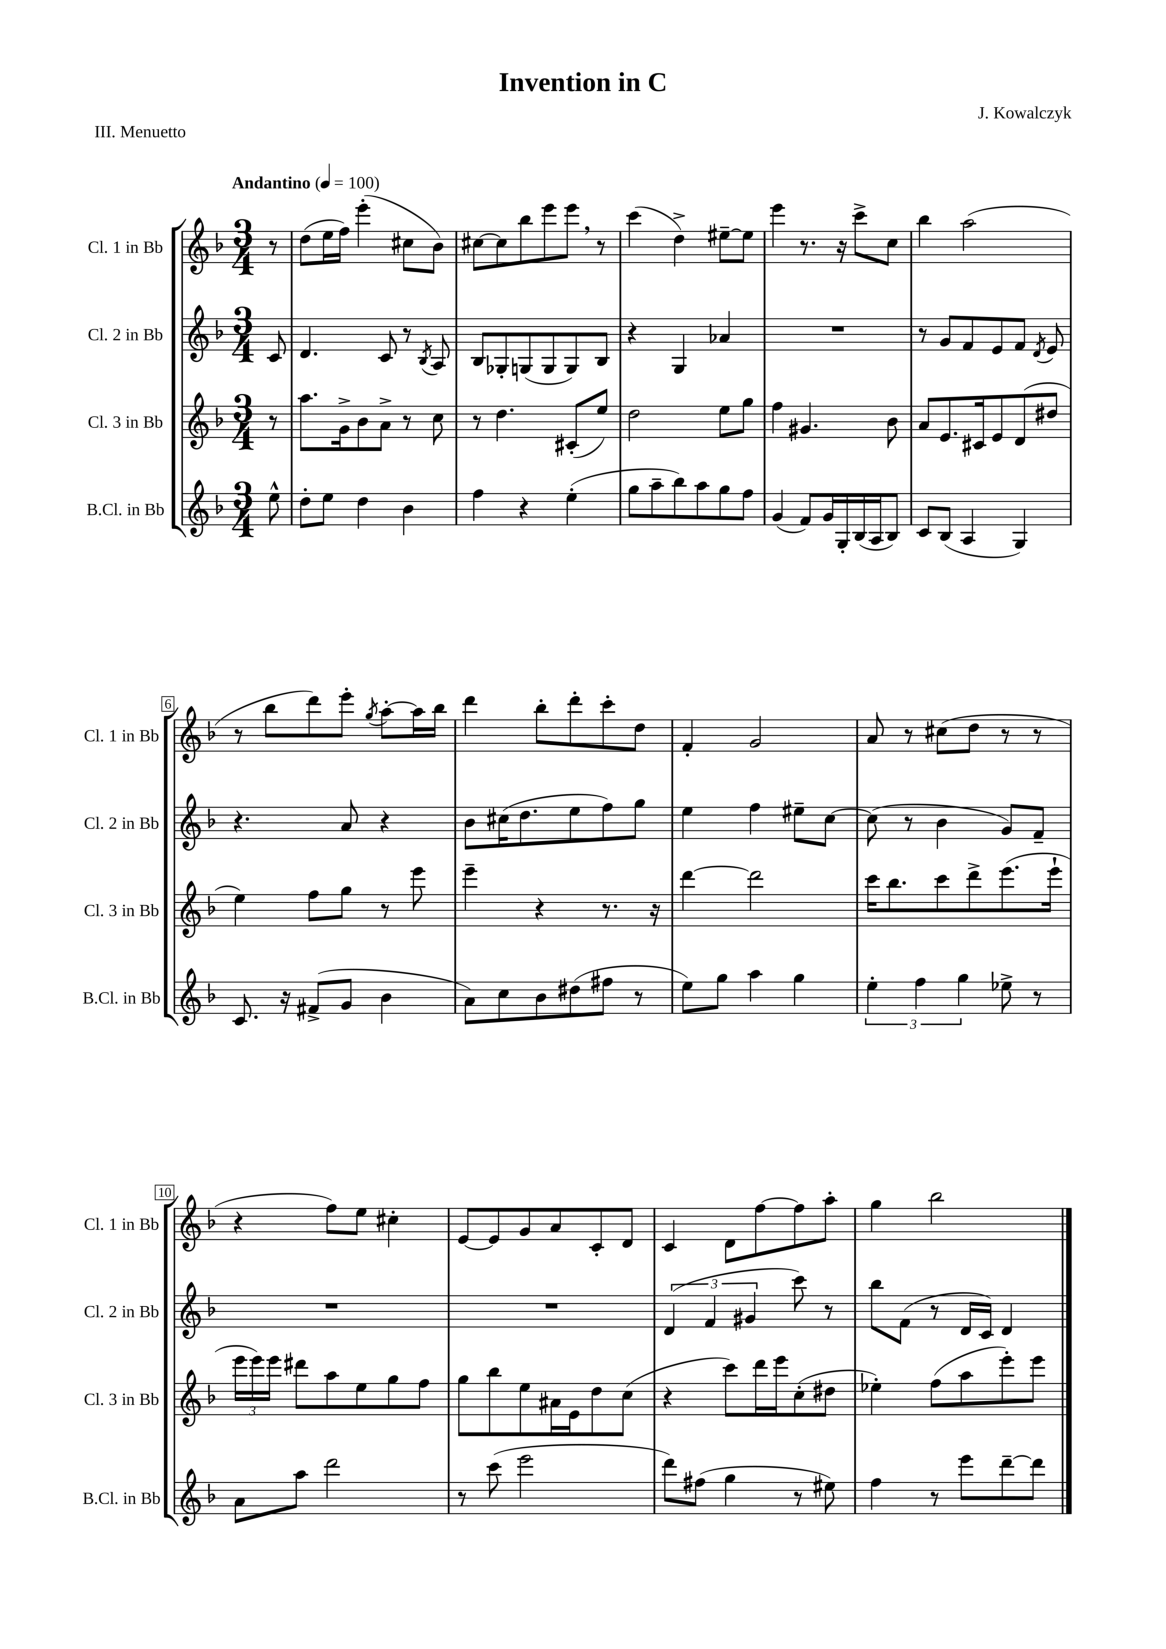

**kern	**kern	**kern	**kern
*staff4	*staff3	*staff2	*staff1
*clefG2	*clefG2	*clefG2	*clefG2
*k[b-]	*k[b-]	*k[b-]	*k[b-]
*M3/4	*M3/4	*M3/4	*M3/4
*MM100	*MM100	*MM100	*MM100
8ee^^	8r	8c	8r
=	=	=	=
8dd'	8.aa	4.d	(8dd
8ee	.	.	16ee
.	16g^	.	16ff)
4dd	8b-	.	(4eee'
.	8a^	8c	.
4b-	8r	8r	8cc#
.	.	8qB-	.
.	8cc	8A	8b-)
=	=	=	=
4ff	8r	8B-	[8cc#
.	4.dd	8G-'	8cc#]
4r	.	(8G	8bb-
.	.	8G	8eee
(4ee'	(8c#'	8G)	8eee
.	8ee)	8B-	8r
=	=	=	=
8gg	2dd	4r	(4ccc
8aa~	.	.	.
8bb-)	.	4G	4dd^)
8aa	.	.	.
8gg	8ee	4a-	[8ee#~
8ff	8gg	.	8ee#]
=	=	=	=
(4g	4ff	2.r	4eee
8f)	4.g#	.	8.r
16g	.	.	.
16G'	.	.	16r
(16B-	.	.	8ccc^
16A	.	.	.
8B-)	8b-	.	8cc
=	=	=	=
8c	8a	8r	4bb-
(8B-	8.e	8g	.
4A	.	8f	(2aa
.	16c#	.	.
.	8e	8e	.
4G)	(8d	8f	.
.	.	8qd	.
.	8dd#	8e	.
=	=	=	=
8.c	4ee)	4.r	8r
.	.	.	8bb-
16r	.	.	.
(8f#^	8ff	.	8ddd)
8g	8gg	8a	8eee'
.	.	.	8qgg
4b-	8r	4r	[8aa'
.	8eee	.	16aa]
.	.	.	16bb-
=	=	=	=
8a)	4eee~	8b-	4ddd
8cc	.	(16cc#	.
.	.	8.dd	.
8b-	4r	.	8bb-'
(8dd#	.	8ee	8ddd'
8ff#	8.r	8ff)	8ccc'
8r	.	8gg	8dd
.	16r	.	.
=	=	=	=
8ee)	[4ddd	4ee	4f'
8gg	.	.	.
4aa	2ddd]	4ff	2g
4gg	.	8ee#~	.
.	.	[8cc	.
=	=	=	=
6ee'	16ccc	(8cc]	8a
.	8.bb-	.	.
.	.	8r	8r
6ff	.	.	.
.	8ccc	4b-	(8cc#
6gg	.	.	.
.	8ddd^	.	8dd
8ee-^	(8.eee	8g)	8r
8r	.	8f~	8r
.	16eee`	.	.
=	=	=	=
8a	24eee	2.r	4r
.	24eee)	.	.
.	24eee	.	.
8aa	8ddd#	.	.
2ddd	8aa	.	8ff)
.	8ee	.	8ee
.	8gg	.	4cc#'
.	8ff	.	.
=	=	=	=
8r	8gg	2.r	[8e
(8ccc	8bb-	.	8e]
2eee	8ee	.	8g
.	16a#	.	8a
.	16e	.	.
.	8dd	.	8c'
.	(8cc	.	8d
=	=	=	=
8ddd)	4r	(6d	4c
(8ff#	.	.	.
.	.	6f	.
4gg	8ccc)	.	8d
.	.	6g#	.
.	16ddd	.	[8ff
.	16eee	.	.
8r	(8cc'	8ccc)	8ff]
8ee#)	8dd#	8r	8aa'
=	=	=	=
4ff	4ee-')	8bb-	4gg
.	.	(8f	.
8r	(8ff	8r	2bb-
8eee	8aa	16d	.
.	.	16c)	.
[8ddd~	8eee')	4d	.
8ddd]	8eee	.	.
==	==	==	==
*-	*-	*-	*-
